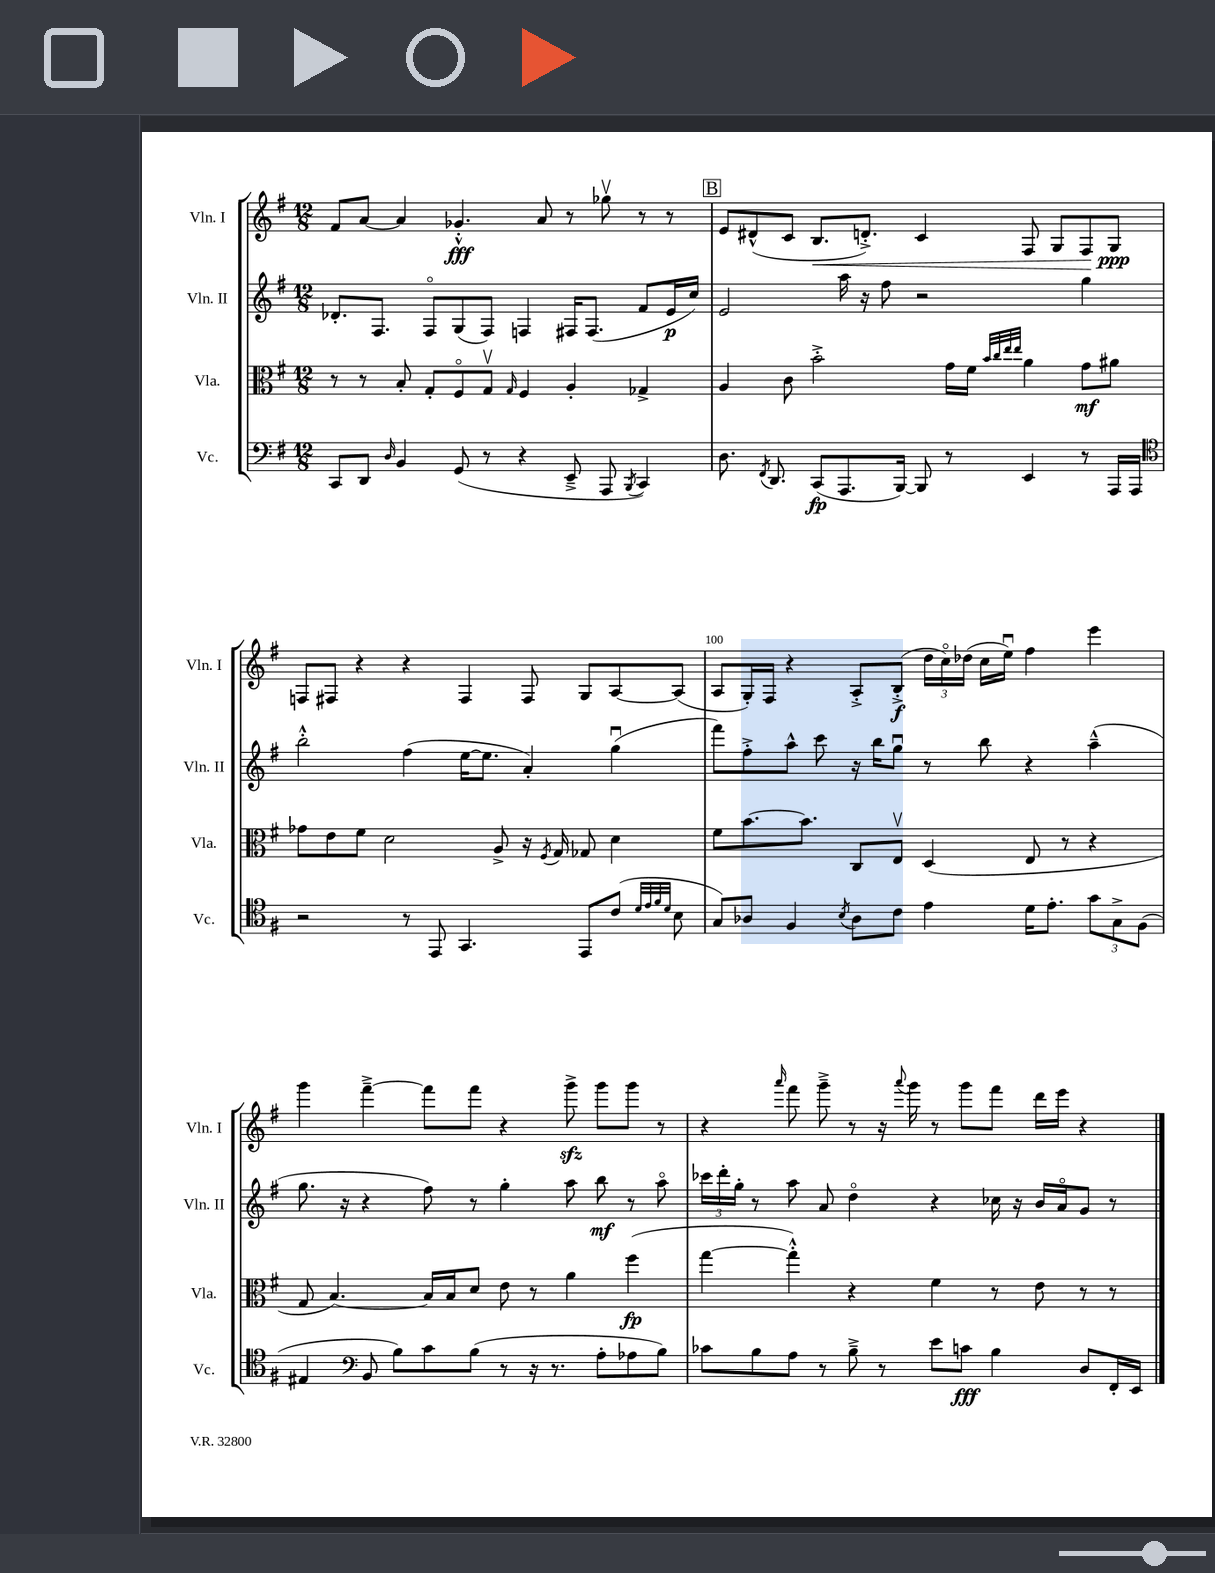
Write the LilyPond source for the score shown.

<<
\new StaffGroup <<
\new Staff = "s0" \with { instrumentName = "Vln. I" shortInstrumentName = "Vln. I" } {
    \clef treble \key g \major \numericTimeSignature \time 12/8
    \autoBeamOff fis'8[ a'8]~ a'4 ges'4.-.-^\fff a'8 r8 ges''8\upbow r8 r8 |
    \mark \markup { \box "B" } e'8[ dis'8-^( c'8] b8.[\< d'8.]-.->) c'4 fis8 g8[ fis8\! g8]\ppp |
    f8[ fis8] r4 r4 fis4 fis8 g8[ a8~ a8]( |
    a8[ g16-.) fis16] r4 a8[-.-> b8]-.->\f( \tuplet 3/2 { d''16[ c''16\flageolet) des''16]( } c''16[ e''16]\downbow) fis''4 e'''4 |
    g'''4 fis'''4~---> fis'''8[ fis'''8] r4 g'''8->\sfz g'''8[ g'''8] r8 |
    r4 \grace { a'''16 } fis'''8 g'''8---> r8 r16 \appoggiatura { a'''8 } g'''16 r8 g'''8[ fis'''8] d'''16[ e'''16] r4 \bar "|." |
}
\new Staff = "s1" \with { instrumentName = "Vln. II" shortInstrumentName = "Vln. II" } {
    \clef treble \key g \major \numericTimeSignature \time 12/8
    \autoBeamOff des'8.[-. fis8.] fis8[\flageolet g8( fis8]) f4 fis16[ fis8.]( fis'8[ e'16\p c''16]) |
    \mark \markup { \box "B" } e'2 a''16 r16 fis''8 r2 g''4 |
    b''2-.-^ fis''4( e''16[~ e''8.] a'4-.) g''4\downbow( |
    fis'''8[) fis''8-.-> a''8]-^ c'''8 r16 b''16[ g''8]\downbow r8 b''8 r4 a''4---^( |
    g''8. r16 r4 fis''8) r8 g''4-. a''8 b''8\mf r8 a''8\flageolet |
    \tuplet 3/2 { ces'''16[ d'''16-. g''16]-. } r8 a''8 a'8 d''4\flageolet r4 ces''16 r16 b'16[ a'16\flageolet g'8] r8 \bar "|." |
}
\new Staff = "s2" \with { instrumentName = "Vla." shortInstrumentName = "Vla." } {
    \clef alto \key g \major \numericTimeSignature \time 12/8
    \autoBeamOff r8 r8 b8-. g8[-. fis8\flageolet g8]\upbow \grace { g16 } fis4 a4-. ges4-> |
    \mark \markup { \box "B" } a4 c'8 b'2-.-> g'16[ fis'16] \grace { b'32[ c''32 e''32 e''32] } a'4 g'8[\mf ais'8] |
    ges'8[ e'8 fis'8] d'2 a8-> r16 \acciaccatura { fis8 } g16 ges8 d'4 |
    fis'8[ b'8.~ b'8.] c8[ e8]\upbow d4( e8 r8 r4 |
    g8 b4.~) b16[ b16 d'8] e'8 r8 a'4 fis''4\fp( |
    g''4~ g''4-.-^) r4 fis'4 r8 e'8 r8 r8 \bar "|." |
}
\new Staff = "s3" \with { instrumentName = "Vc." shortInstrumentName = "Vc." } {
    \clef bass \key g \major \numericTimeSignature \time 12/8
    \autoBeamOff c,8[ d,8] \grace { d16 } b,4 g,8( r8 r4 e,8---> a,,8 \acciaccatura { b,,8 } c,4) |
    \mark \markup { \box "B" } d8. \acciaccatura { fis,8 } d,8. c,8[\fp( a,,8. b,,16]~) b,,8 r8 e,4 r8 a,,16[ a,,16] |
    \clef tenor r2 r8 e,8 g,4. e,8[ c'8]( \grace { d'32[ e'32 fis'32 d'32] } b8 |
    g8[) aes8] fis4 \acciaccatura { b8 } aes8[ c'8] e'4 d'16[ e'8.]-. \tuplet 3/2 { g'8[ g8-> fis8]( } |
    eis4 \clef bass b,8 b8[) c'8 b8]( r8 r16 r8. a8[-. aes8 b8]) |
    ces'8[ b8 a8] r8 b8---> r8 e'8[ c'8]\fff b4 d8[ fis,16-. e,16] \bar "|." |
}
>>
>>
\layout { \context { \Score currentBarNumber = #97 \override BarNumber.break-visibility = ##(#f #t #t) barNumberVisibility = #(every-nth-bar-number-visible 5) } }
